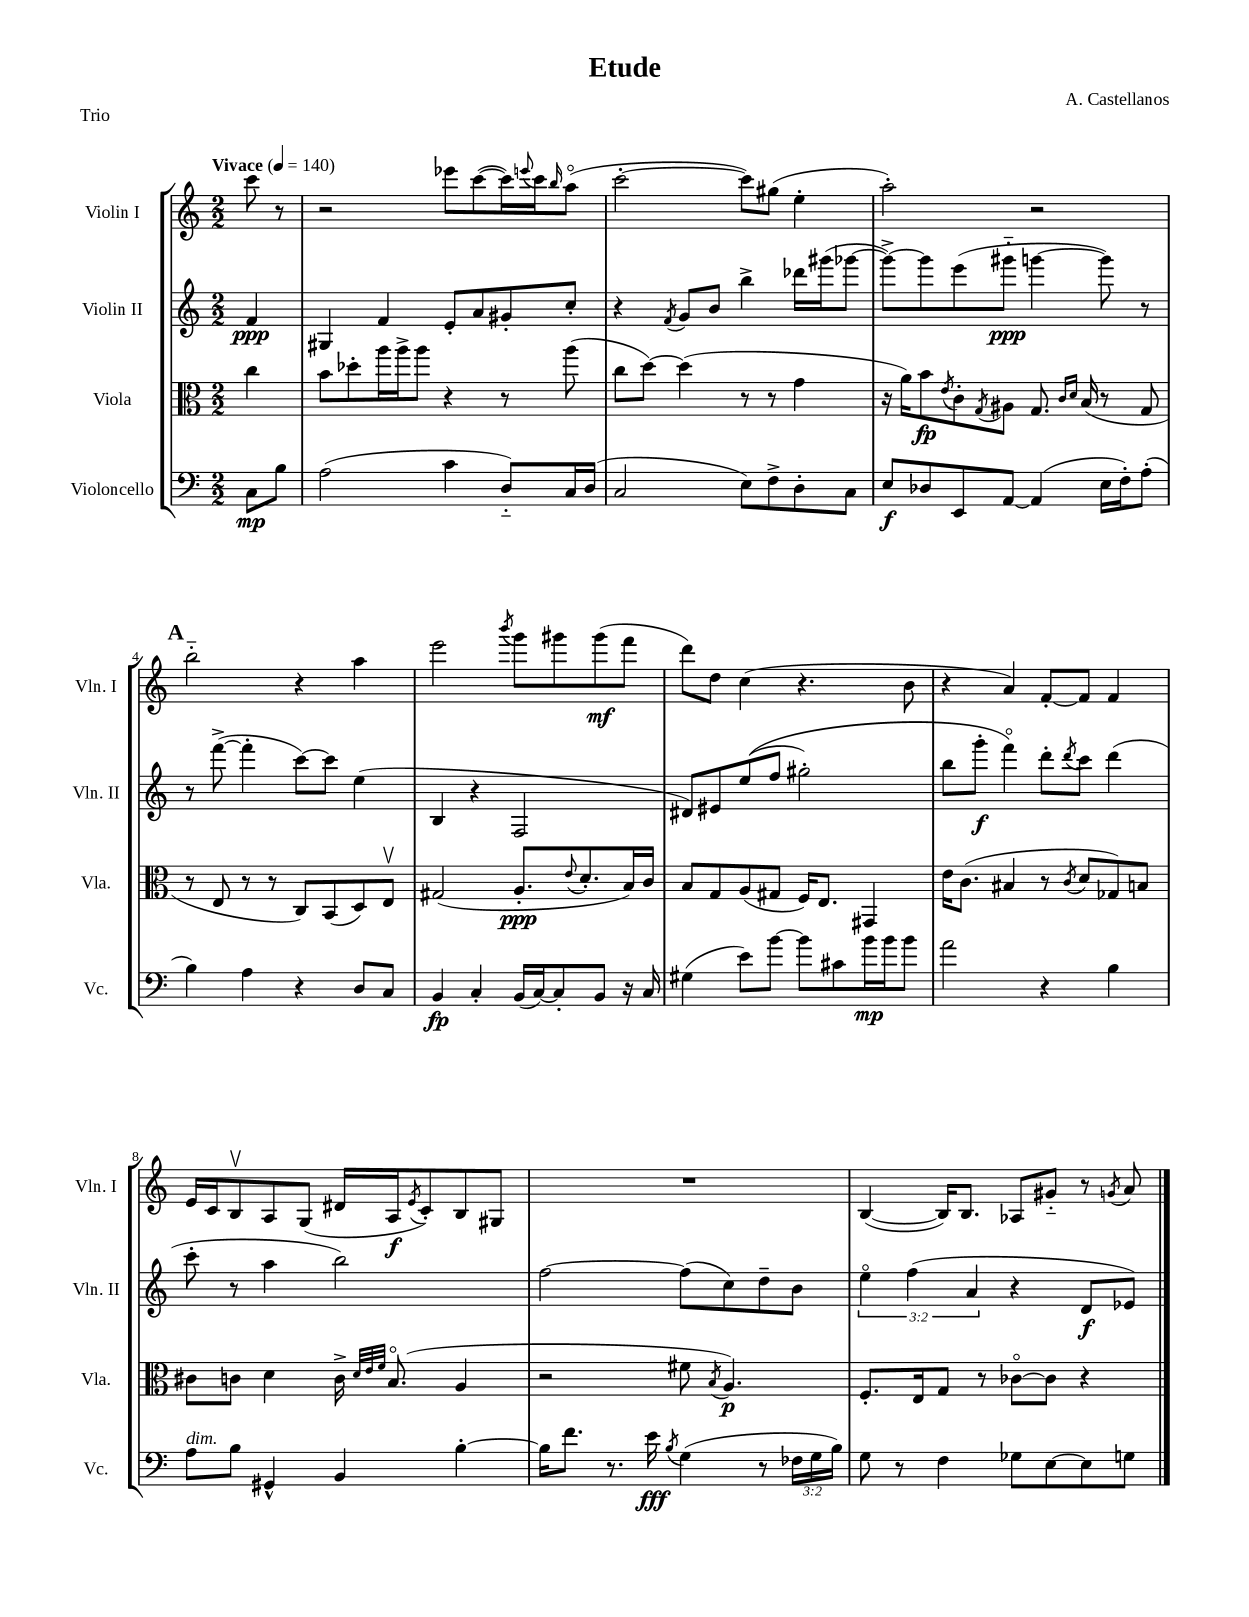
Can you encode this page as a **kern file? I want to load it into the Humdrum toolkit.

**kern	**dynam	**kern	**dynam	**kern	**dynam	**kern	**dynam
*part4	*part4	*part3	*part3	*part2	*part2	*part1	*part1
*staff4	*staff4	*staff3	*staff3	*staff2	*staff2	*staff1	*staff1
*I"Violoncello	*	*I"Viola	*	*I"Violin II	*	*I"Violin I	*
*I'Vc.	*	*I'Vla.	*	*I'Vln. II	*	*I'Vln. I	*
*clefF4	*	*clefC3	*	*clefG2	*	*clefG2	*
*k[]	*	*k[]	*	*k[]	*	*k[]	*
*M2/2	*	*M2/2	*	*M2/2	*	*M2/2	*
*MM140	*	*MM140	*	*MM140	*	*MM140	*
=	=	=	=	=	=	=	=
!	!	!	!	!	!	!LO:TX:a:B:t=Vivace	!
8C\L	mp	4cc\	.	4f/	ppp	8ccc\	.
8B\J	.	.	.	.	.	8r	.
=1	=1	=1	=1	=1	=1	=1	=1
(2A\	.	8b\L	.	4G#X/	.	2r	.
.	.	8dd-X'\	.	.	.	.	.
.	.	16aa\L	.	4f/	.	.	.
.	.	16aa^\J	.	.	.	.	.
.	.	8aa\J	.	.	.	.	.
4c\	.	4r	.	8e'/L	.	8eee-X\L	.
.	.	.	.	8a/	.	([8ccc\	.
8D/L)	.	8r	.	8g#X'/	.	16ccc\L])	.
.	.	.	.	.	.	8qqeeen/	.
.	.	.	.	.	.	16ccc\J	.
.	.	.	.	.	.	16qqbb/	.
16C/L	.	(8aa\	.	8cc'/J	.	(8aa\J	.
(16D/JJ	.	.	.	.	.	.	.
=2	=2	=2	=2	=2	=2	=2	=2
2C/	.	8cc\L	.	4r	.	[2ccc'\	.
.	.	[8dd\J)	.	.	.	.	.
.	.	.	.	8qf/	.	.	.
.	.	(4dd\]	.	8g/L	.	.	.
.	.	.	.	8b/J	.	.	.
8E\L)	.	8r	.	4bb^\	.	8ccc\L])	.
8F^\	.	8r	.	.	.	(8gg#X\J	.
8D'\	.	4g\	.	16ddd-X\LL	.	4ee'\	.
.	.	.	.	(16ggg#X\J	.	.	.
8C\J	.	.	.	[8ggg-X\J	.	.	.
=3	=3	=3	=3	=3	=3	=3	=3
8E/L	f	16r	.	8ggg-^\L_)	.	2aa'\)	.
.	.	16a\KL)	.	.	.	.	.
8D-X/	.	8b\	fp	8ggg-\]	.	.	.
.	.	8qe/	.	.	.	.	.
8EE/	.	8c'\	.	(8eee\	.	.	.
.	.	8qG/	.	.	.	.	.
[8AA/J	.	8A#X\J	.	8ggg#X\J	ppp	.	.
(4AA/]	.	8.G/	.	[4gggn\	.	2r	.
.	.	16qqc/LL	.	.	.	.	.
.	.	16qqd/JJ	.	.	.	.	.
.	.	(16B/	.	.	.	.	.
16E\LL	.	8r	.	8ggg\])	.	.	.
16F'\J)	.	.	.	.	.	.	.
(8A'\J	.	8G/	.	8r	.	.	.
!!LO:LB:g=z
!!LO:REH:place=s1:t=A
=4	=4	=4	=4	=4	=4	=4	=4
4B\)	.	8r	.	8r	.	2bb\	.
.	.	8E/	.	([8fff^\	.	.	.
4A\	.	8r	.	4fff'\]	.	.	.
.	.	8r	.	.	.	.	.
4r	.	8C/L)	.	[8ccc\L)	.	4r	.
.	.	(8BB/	.	8ccc\J]	.	.	.
8D/L	.	8D/)	.	(4ee\	.	4aa\	.
8C/J	.	8Ev/J	.	.	.	.	.
=5	=5	=5	=5	=5	=5	=5	=5
4BB/	fp	(2G#X/	.	4B/	.	2eee\	.
4C'/	.	.	.	4r	.	.	.
.	.	.	.	.	.	8qbbb/	.
(16BB/LL	.	8.A'/L	ppp	2F/	.	8ggg\L	.
[16C/J)	.	.	.	.	.	.	.
8C'/]	.	.	.	.	.	8ggg#X\	.
.	.	8qqe/	.	.	.	.	.
.	.	8.d'/	.	.	.	.	.
8BB/J	.	.	.	.	.	(8ggg#\	mf
16r	.	16B/L)	.	.	.	8fff\J	.
16C/	.	16c/JJ	.	.	.	.	.
=6	=6	=6	=6	=6	=6	=6	=6
(4G#X\	.	8B/L	.	8d#X/L)	.	8ddd\L)	.
.	.	8G/	.	8e#X/	.	8dd\J	.
8e\L)	.	(8A/	.	((8ee/	.	(4cc\	.
[8b\J	.	8G#X/J	.	8ff/J	.	.	.
8b\L]	.	16F/KL)	.	2gg#X'\)	.	4.r	.
.	.	8.E/J	.	.	.	.	.
8c#X\	.	.	.	.	.	.	.
16b\L	mp	4GG#X/	.	.	.	.	.
16b\J	.	.	.	.	.	.	.
8b\J	.	.	.	.	.	8b\	.
=7	=7	=7	=7	=7	=7	=7	=7
2a\	.	16e\KL	.	8bb\L	.	4r	.
.	.	(8.c\J	.	.	.	.	.
.	.	.	.	8ggg'\J	f	.	.
.	.	4B#X/	.	4fff\)	.	4a/)	.
4r	.	8r	.	8ddd'\L	.	[8f'/L	.
.	.	8qc/	.	8qddd/	.	.	.
.	.	8d/L	.	8ccc\J	.	8f/J]	.
4B\	.	8G-X/)	.	(4ddd\	.	4f/	.
.	.	8Bn/J	.	.	.	.	.
!!LO:LB:g=z
=8	=8	=8	=8	=8	=8	=8	=8
!LO:TX:a:i:t=dim.	!	!	!	!	!	!	!
8A\L	.	8c#X\L	.	8ccc'\	.	16e/LL	.
.	.	.	.	.	.	16c/J	.
8B\J	.	8cn\J	.	8r	.	8Bv/	.
4GG#X^^/	.	4d\	.	4aa\	.	8A/	.
.	.	.	.	.	.	(8G/J	.
4BB/	.	16c^\	.	2bb\)	.	16d#X/LL	.
.	.	32qqd/LLL	.	.	.	.	.
.	.	32qqe/	.	.	.	.	.
.	.	32qqf/JJJ	.	.	.	.	.
.	.	(8.B/	.	.	.	16A/J	f
.	.	.	.	.	.	8qe/	.
.	.	.	.	.	.	8c'/)	.
[4B'\	.	4A/	.	.	.	8B/	.
.	.	.	.	.	.	8G#X/J	.
=9	=9	=9	=9	=9	=9	=9	=9
16B\KL]	.	2r	.	[2ff\	.	1r	.
8.f\J	.	.	.	.	.	.	.
8.r	.	.	.	.	.	.	.
16e\	fff	.	.	.	.	.	.
8qB/	.	.	.	.	.	.	.
(4G\	.	8f#X\	.	(8ff\L]	.	.	.
.	.	8qB/	.	.	.	.	.
.	.	4.A/)	p	8cc\)	.	.	.
8r	.	.	.	8dd~\	.	.	.
24F-X\LL	.	.	.	8b\J	.	.	.
24G\	.	.	.	.	.	.	.
24B\JJ)	.	.	.	.	.	.	.
=10	=10	=10	=10	=10	=10	=10	=10
8G\	.	8.F'/L	.	6ee\	.	([4B/	.
8r	.	.	.	.	.	.	.
.	.	.	.	(6ff\	.	.	.
.	.	16E/k	.	.	.	.	.
4F\	.	8G/J	.	.	.	16B/KL])	.
.	.	.	.	.	.	8.B/J	.
.	.	.	.	6a/	.	.	.
.	.	8r	.	.	.	.	.
8G-X\L	.	[8c-X\L	.	4r	.	8A-X/L	.
[8E\	.	8c-\J]	.	.	.	8g#X/J	.
8E\]	.	4r	.	8d/L	f	8r	.
.	.	.	.	.	.	8qgn/	.
8Gn\J	.	.	.	8e-X/J)	.	8a/	.
==	==	==	==	==	==	==	==
*-	*-	*-	*-	*-	*-	*-	*-
